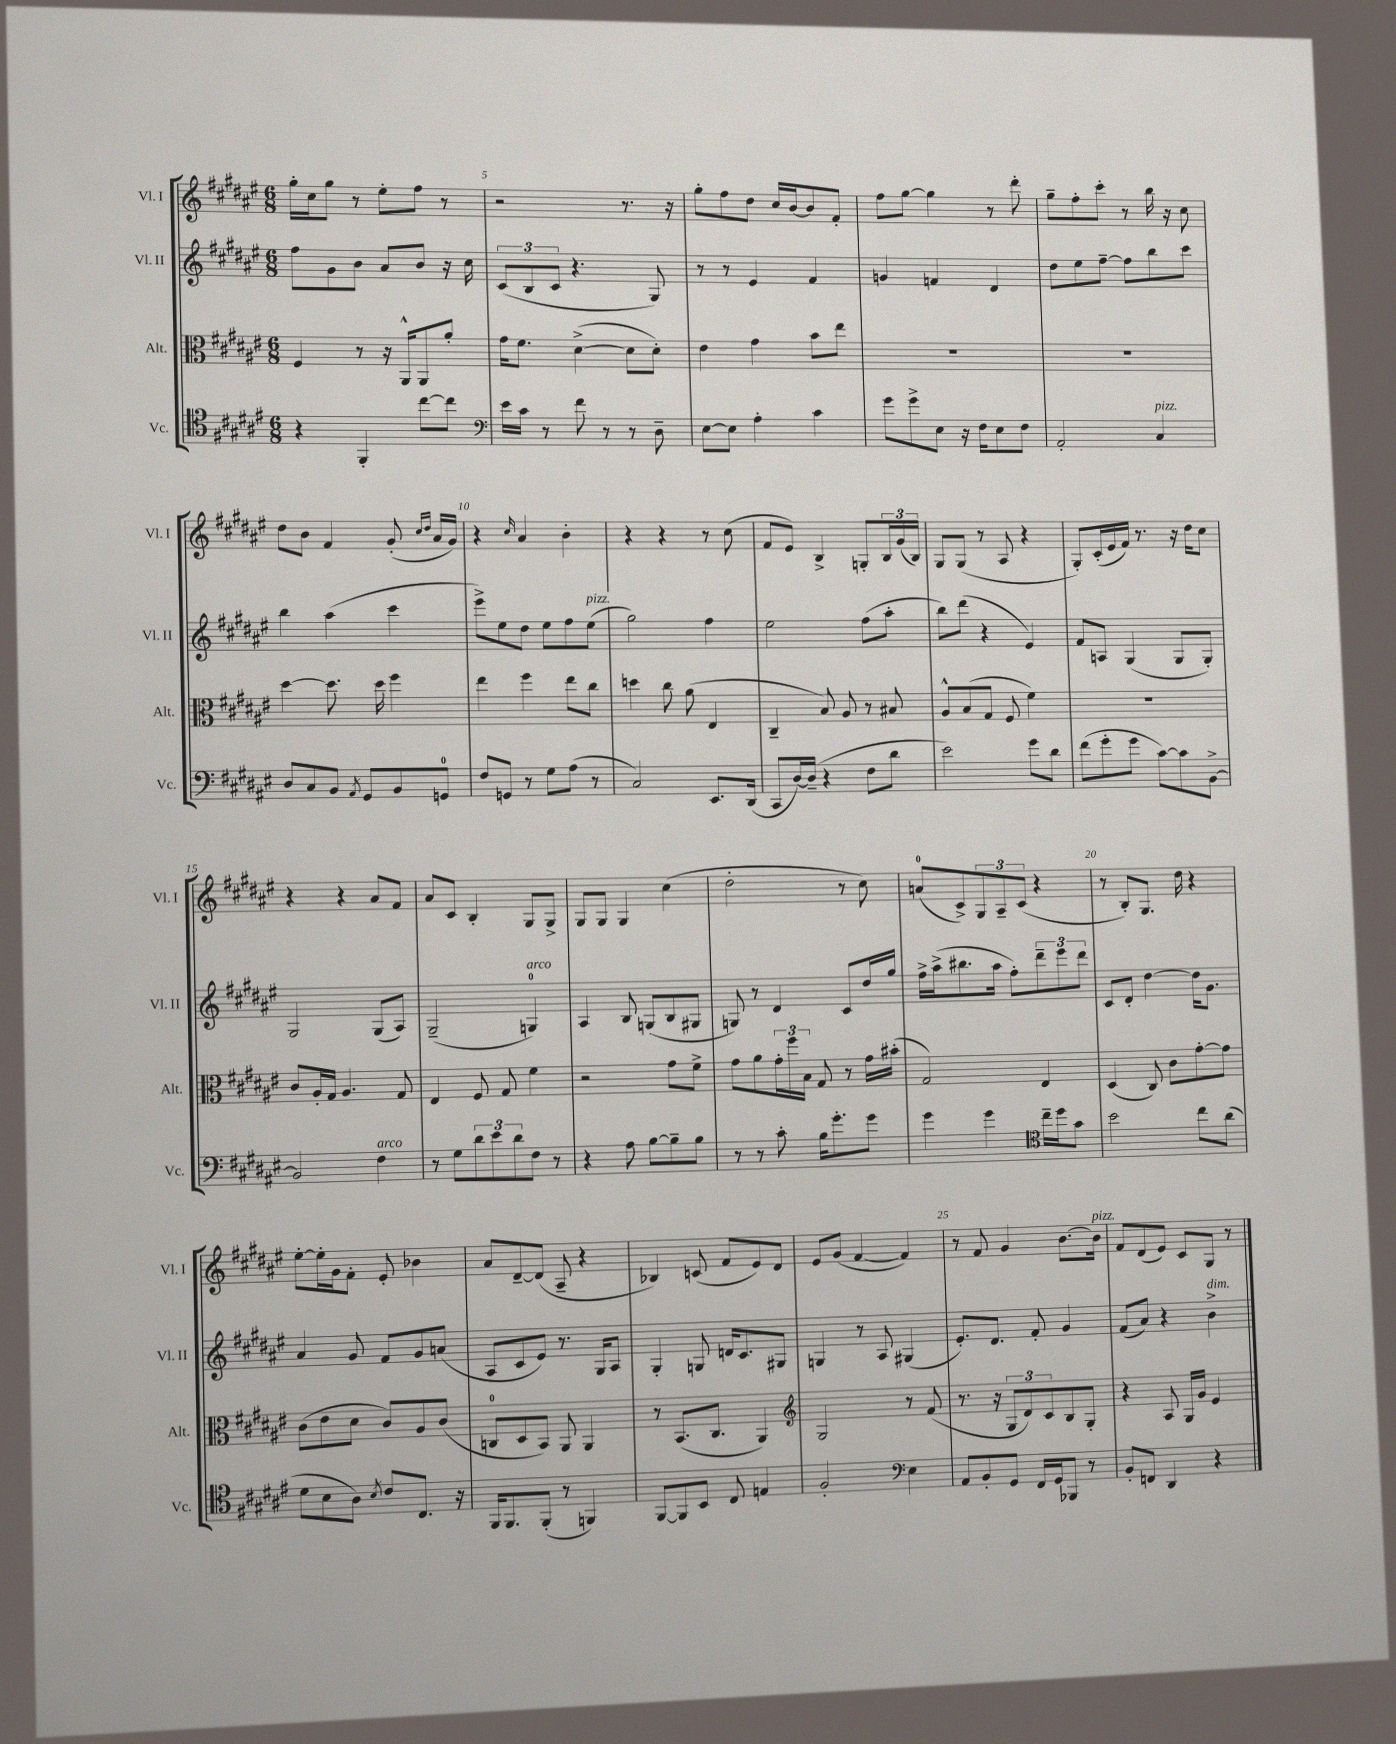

**kern	**kern	**kern	**kern
*part4	*part3	*part2	*part1
*staff4	*staff3	*staff2	*staff1
*I"Vc.	*I"Alt.	*I"Vl. II	*I"Vl. I
*I'Vc.	*I'Alt.	*I'Vl. II	*I'Vl. I
*clefC4	*clefC3	*clefG2	*clefG2
*k[f#c#g#d#a#e#]	*k[f#c#g#d#a#e#]	*k[f#c#g#d#a#e#]	*k[f#c#g#d#a#e#]
*M6/8	*M6/8	*M6/8	*M6/8
=4	=4	=4	=4
4r	4F#/	8ff#\L	16gg#'\LL
.	.	.	16cc#\J
.	.	8g#\	8gg#\J
4FF#'/	8r	8b\J	8r
.	16r	8a#/L	8ee#'\L
.	16AA#^^/KL	.	.
[8cc#\L	8AA#/	8b/J	8ff#\J
8cc#\J]	8a#'/J	16r	8r
.	.	16cc#\	.
=5	=5	=5	=5
*clefF4	*	*	*
16e#\LL	16g#\KL	(12c#/L	2r
16c#\JJ	8.f#\J	.	.
.	.	12B/	.
8r	.	.	.
.	.	12c#/J	.
8f#\	([4d#^\	4.r	.
8r	.	.	.
8r	8d#\L]	.	8.r
8D#~\	8d#'\J)	8G#/)	.
.	.	.	16r
=6	=6	=6	=6
[8E#\L	4e#\	8r	8gg#'\L
8E#\J]	.	8r	8ff#\
4A#'\	4g#\	4e#/	8dd#\J
.	.	.	16cc#/LL
.	.	.	[16b/J
4c#\	8b\L	4f#/	8b/]
.	8ee#\J	.	8f#'/J
=7	=7	=7	=7
8g#\L	2.r	4gn/	8ff#\L
8g#^\	.	.	[8gg#\J
8E#\J	.	4fn/	4gg#\]
16r	.	.	.
16F#\KL	.	.	.
8E#\	.	4d#/	8r
8F#\J	.	.	8ddd#'\
=8	=8	=8	=8
2AA#'/	2.r	8dd#\L	8gg#~\L
.	.	8ee#\	8ff#'\
.	.	[8ff#~\J	8ccc#'\J
.	.	8ff#\L]	8r
!LO:TX:a:i:t=pizz.	!	!	!
4C#/	.	8bb\	16bb\
.	.	.	16r
.	.	8ccc#\J	8cc#\
!!LO:LB:g=z
=9	=9	=9	=9
8D#/L	[4dd#\	4bb\	8dd#\L
8C#/	.	.	8b\J
8BB/J	8.dd#\]	(4aa#\	4f#/
8qAA#/	.	.	.
8GG#/L	.	.	.
.	16dd#\	.	.
8BB/	4ff#\	4ccc#\	(8g#'/
.	.	.	16qqcc#/LL
.	.	.	16qqdd#/JJ
8GGn/J	.	.	16a#/LL
.	.	.	16g#/JJ)
=10	=10	=10	=10
8F#/L	4ee#\	8eee#^\L)	4r
8GGn/J	.	8ee#\	.
.	.	.	16qqcc#/
8r	4ff#\	8dd#\J	4a#/
8G#\L	.	8ee#\L	.
(8A#\J	8ee#\L	8ff#\	4b'\
!	!	!LO:TX:a:i:t=pizz.	!
8r	8cc#\J	(8ee#\J	.
=11	=11	=11	=11
2C#/)	4ddn\	2gg#\)	4r
.	8cc#\	.	4r
.	(8a#\	.	.
8.EE#/L	4E#/	4ff#\	8r
.	.	.	(8cc#\
(16DD#/Jk	.	.	.
=12	=12	=12	=12
8CC#/L	4C#~/	2ee#\	8f#/L
[16D#/L)	.	.	8e#/J)
(16D#~/JJ]	.	.	.
4r	8B/)	.	4B^/
.	8A#/	.	.
8F#\L	8r	(8ff#\L	8Gn'/L
8d#\J	8B#X/	8aa#'\J	24B/L
.	.	.	(24g#/
.	.	.	24B/JJ)
=13	=13	=13	=13
2e#\)	8A#^^/L	8bb\L)	8G#/L
.	(8B/	(8ddd#\J	(8G#/J
.	8G#/J	4r	8r
.	8F#/	.	8A#/
8g#\L	4f#\)	4e#/)	4r
8d#\J	.	.	.
=14	=14	=14	=14
(8f#\L	2.r	8f#/L	8G#'/L)
8g#'\	.	8An/J	(16c#'/L
.	.	.	16e#/
8g#\J	.	(4G#/	16f#/JJ)
.	.	.	8.r
[8c#\L)	.	.	.
8c#\]	.	8G#/L	16r
.	.	.	16dd#\KL
[8BB^\J	.	8G#'/J)	8cc#\J
!!LO:LB:g=z
=15	=15	=15	=15
2BB/]	8c#/L	2G#/	4r
.	16A#'/L	.	.
.	16G#/JJ	.	.
.	4.A#/	.	4r
!LO:TX:a:i:t=arco	!	!	!
4F#\	.	(8G#/L	8a#/L
.	8G#/	8A#/J)	8f#/J
=16	=16	=16	=16
8r	4E#/	(2G#~/	8a#/L
8G#\L	.	.	8c#/J
12d#\	8F#/	.	4B'/
12e#\	.	.	.
.	8G#/	.	.
12d#\	.	.	.
!	!	!LO:TX:a:i:t=arco	!
8F#\J	4f#\	4Gn/)	8G#/L
8r	.	.	8G#^/J
=17	=17	=17	=17
4r	2r	4A#/	8G#/L
.	.	.	8G#/J
8A#\	.	8B/	4G#/
[8B\L	.	(8Gn/L	.
8B~\]	8g#\L	8B/	(4cc#\
8B\J	8f#^\J	8G#X/J	.
=18	=18	=18	=18
8r	8g#\L	8Gn/)	2dd#'\
8r	8a#\	8r	.
8c#'\	24g#'\L	4d#/	.
.	24ff#\	.	.
.	24B\JJ	.	.
16B\KL	8G#/	.	.
8.g#'\	.	.	.
.	8r	8c#/L	8r
8g#\J	16g#\LL	16dd#/L	8cc#\)
.	(16b#X'\JJ	16gg#/JJ	.
=19	=19	=19	=19
4g#\	2G#/)	16ff#^\LL	(8an/L
.	.	(16aa#^\J	.
.	.	8.bb#X\	8c#^/)
4g#\	.	.	12G#/
.	.	16aa#\Jk	.
.	.	.	12A#~/
.	.	8ff#'\L)	.
.	.	.	(12c#/J
*clefC4	*	*	*
16cc#~\LL	4E#/	12ddd#~\	4r
16dd#\J	.	.	.
.	.	12eee#\	.
8g#\J	.	.	.
.	.	12ddd#\J	.
=20	=20	=20	=20
2b\	(4D#/	8c#/L	8r
.	.	8d#'/J	8B'/L)
.	8C#/)	[4dd#\	8.G#/J
.	8c#\L	.	.
.	.	.	16dd#\
8cc#\L	[8g#'\	16dd#\KL]	4r
.	.	8.g#\J	.
(8a#\J	8g#\J]	.	.
!!LO:LB:g=z
=21	=21	=21	=21
8d#\L	(8c#\L	4a#/	[8ee#'\L
8B\	8e#\	.	16ee#'\L]
.	.	.	16g#\J
8A#\J)	8d#\J	8g#/	8f#'\J
8qB/	.	.	.
8c#/L	8c#/L)	8f#/L	8e#'/
8.C#/J	8A#/	8g#/	4b-X\
.	(8c#/J	(8an/J	.
16r	.	.	.
=22	=22	=22	=22
16FF#/KL	8Cn/L	8A#/L	8a#/L
8.FF#/	.	.	.
.	8D#/	8c#/	[8d#~/
(8FF#'/J	8BB/J)	8e#/J)	(8d#/J]
8r	8AA#/	8.r	8A#~/
4FFn/)	4AA#/	.	4r
.	.	16G#/KL	.
.	.	8A#/J	.
=23	=23	=23	=23
[8FF#/L	8r	4G#'/	4B-X/)
8FF#/]	(8.BB/L	.	.
8BB/J	.	8Gn/	(8cn/
.	8.C#/J	.	.
8C#/	.	16dn/KL	8f#/L
.	.	8.c#/	.
4En/	4AA#/)	.	8e#/)
.	.	8G#X/J	8d#/J
=24	=24	=24	=24
*	*clefG2	*	*
2F#'/	2G#/	4Gn/	8e#/L
.	.	.	(8g#/J
.	.	8r	[4f#/
.	.	8A#/	.
*clefF4	*	*	*
4E#\	8r	(4G#X/	4f#/])
.	(8f#/	.	.
=25	=25	=25	=25
8AA#/L	8.r	8.e#'/L)	8r
8BB'/	.	.	8f#/
.	16r	8.d#/J	.
8GG#/J	12G#/L	.	4g#/
.	12d#/)	.	.
16FF#/LL	.	8f#'/	.
.	12c#/	.	.
16GG#/J	.	.	.
8BBB-X/J	8B/	4g#/	[8.b\L
8r	8G#'/J	.	.
!	!	!	!LO:TX:a:i:t=pizz.
.	.	.	16b\Jk]
=26	=26	=26	=26
8BB'/L	4r	(8f#/L	8f#/L
8FFn/J	.	8a#/J)	(8d#/
4DD#/	8A#/	4r	8e#/J)
.	16G#/LL	.	8c#/L
.	16g#/JJ	.	.
!	!	!LO:TX:a:i:t=dim.	!
4r	4e#/	4b^\	8G#/J
.	.	.	8r
==	==	==	==
*-	*-	*-	*-
